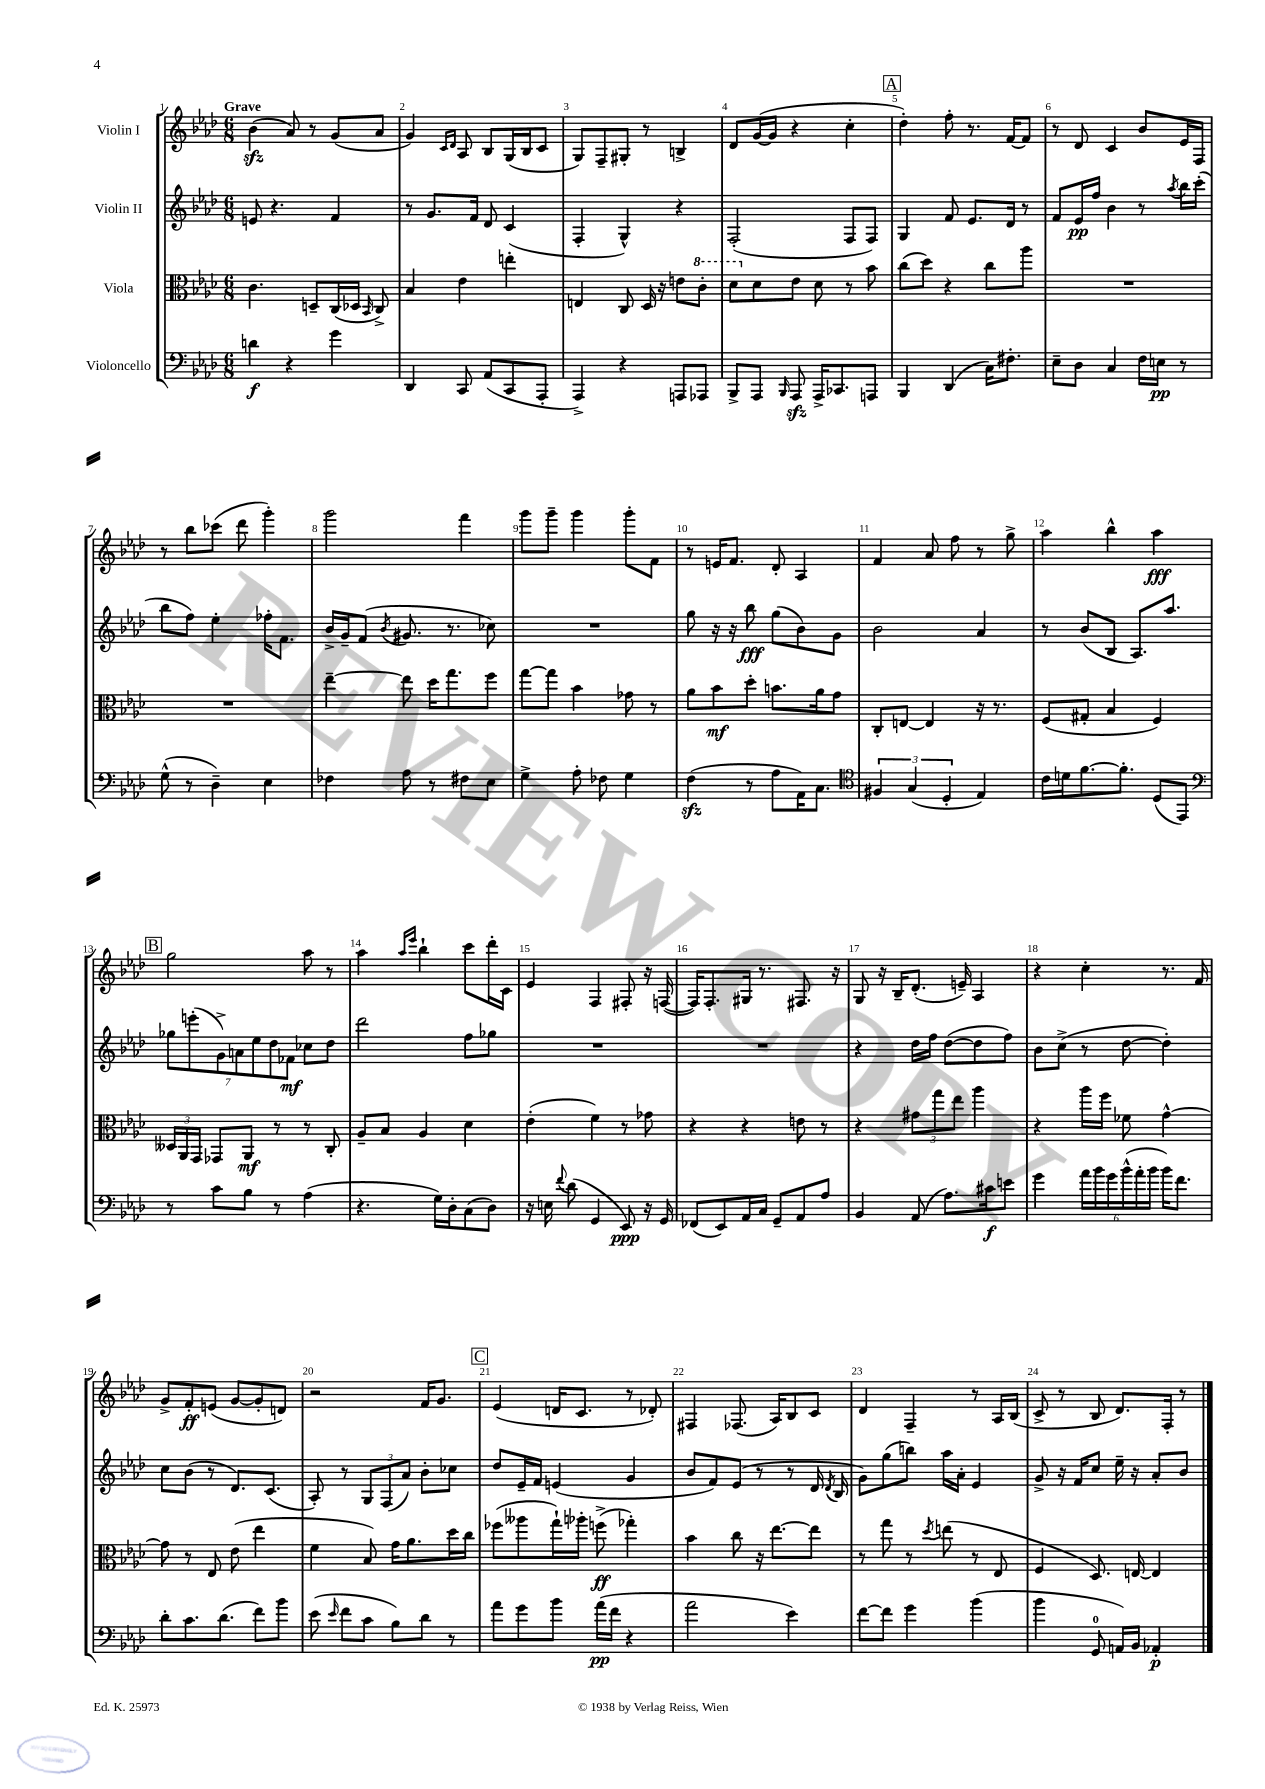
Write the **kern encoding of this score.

**kern	**kern	**kern	**kern
*staff4	*staff3	*staff2	*staff1
*clefF4	*clefC3	*clefG2	*clefG2
*k[b-e-a-d-]	*k[b-e-a-d-]	*k[b-e-a-d-]	*k[b-e-a-d-]
*M6/8	*M6/8	*M6/8	*M6/8
4d	4.c	8e	(4b-
.	.	4.r	.
4r	.	.	8a-)
.	8D~	.	8r
4g	(16C	4f	(8g
.	16D-	.	.
.	16qqBB-	.	.
.	8C^)	.	8a-
=	=	=	=
4DD-	4B-	8r	4g)
.	.	8.g	.
.	.	.	16qqc
.	.	.	16qqd-
8CC	4e-	.	8A-
.	.	16f	.
(8AA-	.	8d-	8B-
8CC	4ee'	(4c	(16G
.	.	.	16B-
8AAA-'	.	.	8c
=	=	=	=
4AAA-^)	4E	4F'	8G)
.	.	.	8F~
4r	8C	4G^^)	8G#'
.	16D-	.	8r
.	16r	.	.
8AAA	8e	4r	4B^
8AAA-	8cc'	.	.
=	=	=	=
8BBB-^	8dd-	(2F'	8d-
8AAA-	8d-	.	([16g
.	.	.	16g]
16qqBBB-	.	.	.
8AAA-	8e-	.	4r
16AAA-^	8d-	.	.
8.CC-	.	.	.
.	8r	8F	4cc'
8AAA	8b-	8F)	.
=	=	=	=
4BBB-	(8cc	4G	4dd-')
.	8dd-)	.	.
(4DD-	4r	8f	8ff'
.	.	8.e-	8.r
16C)	8cc	.	.
8.F#'	.	16d-	[16f
.	8aa-	8r	8f]
=	=	=	=
8E-~	2.r	8f	8r
8D-	.	16e-	8d-
.	.	16ff	.
4C	.	4b-	4c
16F	.	8r	8b-
16E	.	.	.
.	.	8qaa-	.
8r	.	16bb-	16e-
.	.	(16ccc'	16F
=	=	=	=
(8G^^	2.r	8bb-	8r
8r	.	8ff)	8bb-
4D-~)	.	4ee-'	(8ccc-
.	.	.	8ddd-
4E-	.	16ff-'	4ggg')
.	.	8.f	.
=	=	=	=
4F-	[4ee-~	16b-^	2ggg
.	.	16g~	.
.	.	(8f	.
.	.	8qb-	.
8A-	8ee-]	8.g#	.
8r	16dd-	.	.
.	8.gg	8.r	.
8F#	.	.	4fff
8E-	8ff	8cc-)	.
=	=	=	=
4G^	[8gg	2.r	8ggg
.	8gg]	.	8ggg~
8A-'	4b-	.	4ggg
8F-	.	.	.
4G	8g-	.	8ggg'
.	8r	.	8f
=	=	=	=
(4F	8a-	8gg	8r
.	8b-	16r	16e
.	.	16r	8.f
8r	8dd-'	8bb-	.
8A-	8.b	(8gg	8d-'
16AA-)	.	8b-)	4A-
8.C	16a-	.	.
.	8g	8g	.
=	=	=	=
*clefC4	*	*	*
6F#	8C'	2b-	4f
.	[8E	.	.
(6G	.	.	.
.	4E]	.	8a-
6D-'	.	.	.
.	.	.	8ff
4E-)	16r	4a-	8r
.	8.r	.	.
.	.	.	8gg^
=	=	=	=
16c	(8F	8r	4aa-
16d	.	.	.
[8.f	8G#'	(8b-	.
.	4B-	8B-	4bb-^^
8.f']	.	.	.
.	.	8.A-)	.
(8D-	4F)	.	4aa-
.	.	8.aa-	.
8EE-)	.	.	.
=	=	=	=
*clefF4	*	*	*
8r	24D--	14gg-	2gg
.	24AA-	.	.
.	.	(14eee'	.
.	24GG	.	.
8c	8GG-	.	.
.	.	14g^)	.
.	.	14a	.
8B-	8AA-	.	.
.	.	14ee-	.
.	.	14dd-	.
8r	8r	.	.
.	.	14f-	.
(4A-	8r	8cc-	8aa-
.	8C'	8dd-	8r
=	=	=	=
4.r	8A-~	2ddd-	4aa-
.	8B-	.	.
.	.	.	16qqaa-
.	.	.	16qqeee-
.	4A-	.	4bb-`
16G)	.	.	.
16D-'	.	.	.
(8C	4d-	8ff	8ccc
8D-)	.	8gg-	16ddd-'
.	.	.	16c
=	=	=	=
16r	(4e-'	2.r	4e-
16E	.	.	.
8qqf	.	.	.
(8d-	.	.	.
4GG	4f)	.	4F
8EE-)	8r	.	8F#'
16r	8g-	.	16r
16GG	.	.	([16F
=	=	=	=
(8FF-	4r	2.r	16F])
.	.	.	8.F'
8EE-)	.	.	.
16AA-	4r	.	16G#
16C	.	.	8.r
8GG~	.	.	.
8AA-	8e	.	8.F#
8A-	8r	.	.
.	.	.	16r
=	=	=	=
4BB-	4r	4r	8G
.	.	.	16r
.	.	.	16B-~
(8AA-	12g#	16dd-	(8.d-'
.	.	16ff	.
.	12gg	.	.
8.A-)	.	([8dd-	.
.	12ee-	.	.
.	.	.	16e~)
.	4aa-	8dd-]	4A-
16c#	.	.	.
8e	.	8ff)	.
=	=	=	=
4g	4r	8b-	4r
.	.	(8cc^	.
24a-	16aa-	8r	4cc'
24b-	.	.	.
.	16ff	.	.
24g	.	.	.
(24b-^^	8f-	[8dd-	.
24a-'	.	.	.
24b-	.	.	.
16b-)	[4g^^	4dd-'])	8.r
8.f	.	.	.
.	.	.	16f
=	=	=	=
8d-'	8g]	8cc	8g^
8.c	8r	(8b-	8f'
.	8E-	8r	(8e
(8.d-	.	.	.
.	(8e-	8.d-)	[8g
8f)	4ee-	.	8g']
.	.	(8.c	.
8b-	.	.	8d)
=	=	=	=
(8e-	4f	8A-')	2r
16qqe-	.	.	.
8f	.	8r	.
8c	8B-)	12G	.
.	.	(12F	.
8B-)	16g	.	.
.	.	12a-)	.
.	8.a-	.	.
8d-	.	8b-'	16f
.	.	.	8.g
8r	16dd-	8cc-	.
.	16cc	.	.
=	=	=	=
8a-	(8ff-	8dd-	(4e-
8g	8aa--	16e-~	.
.	.	16f	.
8b-	16gg`)	(4e	16d
.	16aa-'	.	8.c
(16a-	(8ff^	.	.
16f	.	.	.
4r	4gg-')	4g	8r
.	.	.	8d-')
=	=	=	=
2a-	4b-	8b-	4F#
.	.	8f)	.
.	8cc	(8e-	(8.F-
.	16r	8r	.
.	[8.ee-	.	16A-)
4e-)	.	8r	8B-
.	8ee-]	16d-	8c
.	.	8qd-	.
.	.	16B-	.
=	=	=	=
[8f	8r	8g)	4d-
8f]	8gg	(8gg	.
4g	8r	8bb)	4F~
.	8qdd-	.	.
.	(8ee	16aa-	.
.	.	16a-'	.
(4b-	8r	4e-	8r
.	8E-	.	16A-
.	.	.	(16B-
=	=	=	=
4b-	4F	8g^	8c^
.	.	16r	8r
.	.	16f	.
8GG	8.D-)	8cc	8B-
16AA)	.	16ee-~	8.d-)
16BB-	[16E	16r	.
4AA-'	4E]	8a-'	.
.	.	.	16F'
.	.	8b-	8r
==	==	==	==
*-	*-	*-	*-
